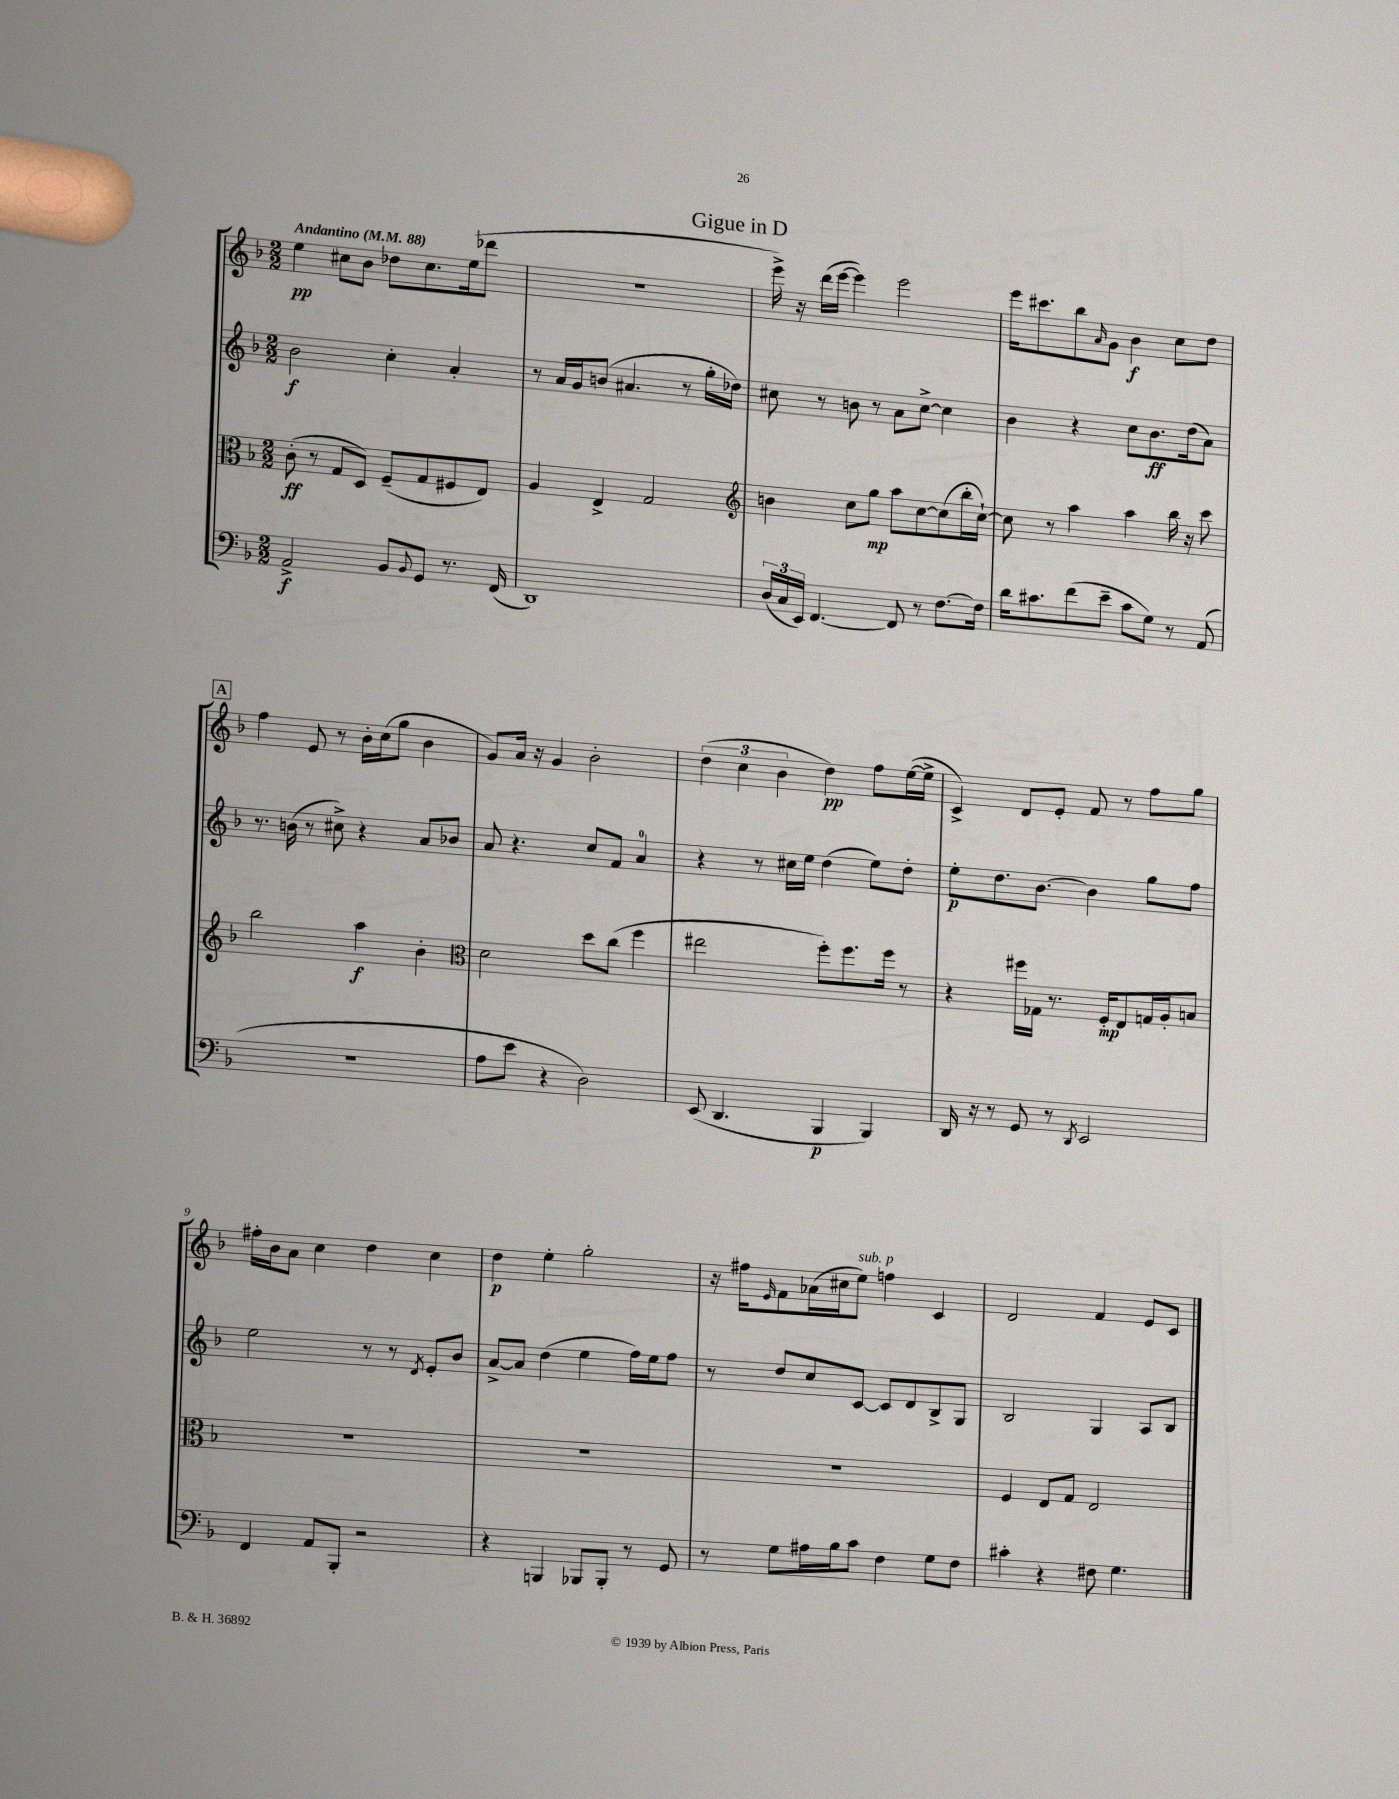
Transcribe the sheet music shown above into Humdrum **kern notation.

**kern	**kern	**kern	**kern
*staff4	*staff3	*staff2	*staff1
*clefF4	*clefC3	*clefG2	*clefG2
*k[b-]	*k[b-]	*k[b-]	*k[b-]
*M2/2	*M2/2	*M2/2	*M2/2
*MM88	*MM88	*MM88	*MM88
2AA^	(8c'	2b-	4ee
.	8r	.	.
.	8G	.	8cc#
.	8D)	.	8b-
8BB-	(8F~	4cc'	8dd-
8qqBB-	.	.	.
8GG	8G	.	8.cc#
8.r	8F#	4a'	.
.	.	.	(16ee
.	8E)	.	8ddd-
(16FF	.	.	.
=	=	=	=
1DD)	4A	8r	1r
.	.	16a	.
.	.	16g	.
.	4E^	(8b	.
.	.	4.a#	.
.	2G	.	.
.	.	8r	.
.	.	16gg'	.
.	.	16dd-)	.
=	=	=	=
*	*clefG2	*	*
(24D	4b	8cc#	16eee^)
24C	.	.	.
.	.	.	16r
24EE)	.	.	.
[4.FF	.	8r	(16ddd
.	.	.	[16eee
.	8cc	8b	4eee])
.	8gg	8r	.
8FF]	8aa	8a	2eee
8r	[8cc	[8cc#^	.
[8.F	(8cc]	4cc#]	.
.	16bb-'	.	.
16F]	[16cc`)	.	.
=	=	=	=
16d	8cc]	4b-	16eee
8.c#	.	.	8.ccc#
.	8r	.	.
(8f	4aa	4r	8bb-
.	.	.	16qqa
8e~	.	.	8g
8c#	4aa	8cc	4b-
8G)	.	8.b-	.
8r	16bb-	.	8cc
.	16r	(16dd	.
(8AA	8ccc	8a)	8dd
=	=	=	=
1r	2bb-	8.r	4ff
.	.	(16b	.
.	.	8r	8e
.	.	8cc#^)	8r
.	4aa	4r	16b-'
.	.	.	(16cc
.	.	.	8gg
.	4b-'	8a	4b-
.	.	8b-	.
=	=	=	=
*	*clefC3	*	*
8A	2d	8a	8g)
8e	.	4.r	16a
.	.	.	16r
4r	.	.	4g
2D)	8dd	8cc	2b-'
.	(8cc	8f	.
.	4ff	4a	.
=	=	=	=
(8EE	2ee#	4r	(6dd
4.DD	.	.	.
.	.	.	6cc
.	.	8r	.
.	.	.	6b-
.	.	16cc#	.
.	.	16ee	.
4BBB-	8ff')	(4dd	4dd)
.	8.ff	.	.
4BBB-)	.	8ee)	8ff
.	16ff	.	.
.	8r	8dd'	([16ee
.	.	.	16ee^]
=	=	=	=
16DD	4r	8ee'	4c^)
16r	.	.	.
8r	.	8.dd	.
8GG	16ff#	.	8d
.	16G-	[8.b-	.
8r	8.r	.	8e'
8qDD	.	.	.
2EE	.	4b-]	8f
.	16F'	.	.
.	8E	.	8r
.	16G	8gg	8ff
.	16A'	.	.
.	8B	8ff	8gg
=	=	=	=
4FF	1r	2ee	16ff#'
.	.	.	16b-
.	.	.	8a
8AA	.	.	4cc
8BBB-'	.	.	.
2r	.	8r	4dd
.	.	8r	.
.	.	8qd	.
.	.	8e'	4cc
.	.	8b-	.
=	=	=	=
4r	1r	[8a^	4dd
.	.	8a]	.
4BBB	.	(4dd	4ee'
8BBB-	.	4ee	2gg'
8BBB-'	.	.	.
8r	.	16ff)	.
.	.	16ee	.
8GG	.	8ff	.
=	=	=	=
8r	1r	8r	16r
.	.	.	16ff#
.	.	.	16qqe
8G	.	8dd	8f
16A#	.	8cc	(16a-
16B-	.	.	16cc#
8c	.	[8c	8ee)
4F	.	8c]	4ff
.	.	8d	.
8G	.	8B-^	4c
8F	.	8G	.
=	=	=	=
4c#'	4F	2B-	2d
4r	8E	.	.
.	8G	.	.
8F#	2E	4G	4f
4.G	.	.	.
.	.	8A	8e
.	.	8B-	8c
==	==	==	==
*-	*-	*-	*-
